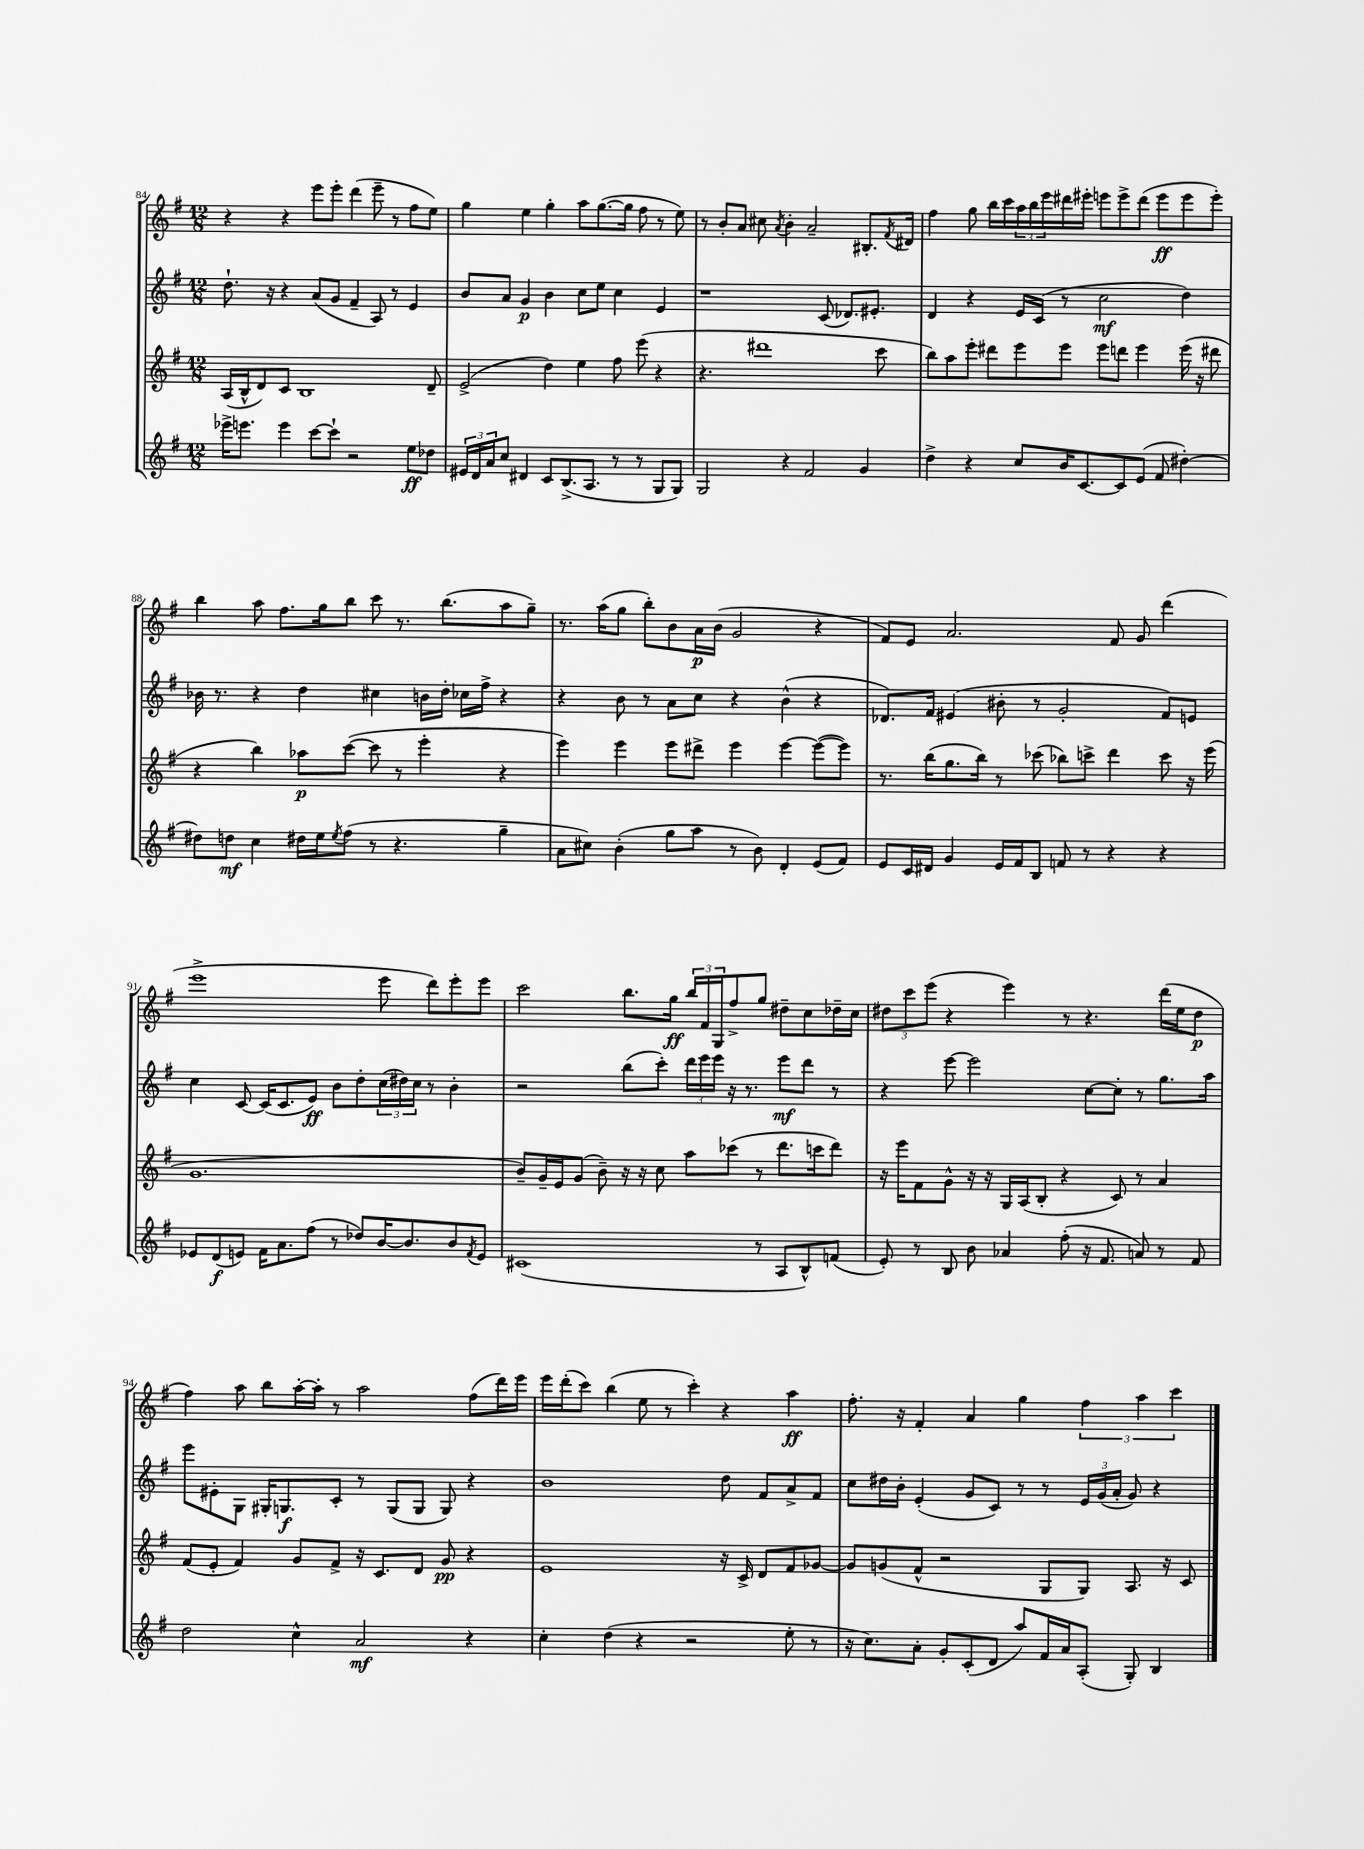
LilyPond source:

<<
\new StaffGroup <<
\new Staff = "s0" {
    \clef treble \key g \major \numericTimeSignature \time 12/8
    r4 r4 e'''8 e'''8-. d'''4( e'''8-- r8 fis''8 e''8) |
    g''4 e''4 g''4-. a''8 g''8.~( g''16 fis''8 r8 e''8) |
    r8 b'8-. a'8 cis''8 \acciaccatura { a'8 } b'4-. a'2-- bis8.-. \acciaccatura { fis'8 } dis'16 |
    fis''4 g''8 b''16 c'''16 \tuplet 3/2 { a''16 b''16 e'''16 } dis'''16 eis'''16-. e'''8 e'''8-> dis'''8( e'''8\ff e'''8 e'''8-.) |
    b''4 a''8 fis''8. g''16 b''8 c'''8 r8. b''8.( a''8 g''8--) |
    r8. a''16( g''8 b''8-.) b'8 a'16\p b'16( g'2 r4 |
    fis'8) e'8 a'2. fis'8 g'8 d'''4( |
    e'''1-> e'''8 d'''8) e'''8-. e'''8 |
    c'''2 b''8. g''16\ff \tuplet 3/2 { b''16 fis'16 g16 } fis''8-> g''8 dis''8-- c''8 des''16-- c''16 |
    \tuplet 3/2 { dis''8 c'''8 e'''8( } r4 e'''4) r8 r4. d'''16( e''16 dis''8\p |
    fis''4) a''8 b''8 a''16~-. a''16-. r8 a''2 fis''8( d'''16) e'''16 |
    e'''16 d'''16-.( c'''8) b''4( e''8 r8 c'''4-.) r4 a''4\ff |
    fis''8.-. r16 fis'4-. a'4 g''4 \tuplet 3/2 { fis''4 a''4 c'''4 } \bar "|." |
}
\new Staff = "s1" {
    \clef treble \key g \major \numericTimeSignature \time 12/8
    d''8.-! r16 r4 a'8( g'8 fis'4-- a8) r8 e'4 |
    b'8 a'8 g'4\p b'4 c''8 e''8 c''4 e'4 |
    r1 c'8( des'8.) eis'8.-. |
    d'4 r4 e'16 c'16( r8 c''2\mf d''4) |
    bes'16 r8. r4 d''4 cis''4 b'16 d''16-. ces''16 fis''16-> r4 |
    r4 b'8 r8 a'8 c''8 r4 b'4-^( r4 |
    des'8.) fis'16 eis'4( bis'8-. r8 g'2-. fis'8) e'8 |
    c''4 c'8~ c'16( c'8. e'8\ff) b'8 d''8-. \tuplet 3/2 { c''16( dis''16) c''16 } r8 b'4-. |
    r2 b''8( c'''8-.) \tuplet 3/2 { d'''16 e'''16 e'''16 } r16 r8. e'''8\mf d'''8 r8 |
    r4 e'''8~ e'''2 c''8~ c''8-. r8 g''8. a''16 |
    e'''8 eis'8-. g8 gis16-. g8.\f c'8-. r8 g8( g8 g8) r4 |
    b'1 d''8 fis'8 a'8-> fis'8 |
    c''8 dis''16 b'16-. e'4-.( g'8 c'8) r8 r8 \tuplet 3/2 { e'16 g'16( a'16-. } g'8) r4 \bar "|." |
}
\new Staff = "s2" {
    \clef treble \key g \major \numericTimeSignature \time 12/8
    a16( b16-^ d'8) c'8 b1 d'8-- |
    e'2->( d''4) e''4 fis''8 e'''8( r4 |
    r4. dis'''1 c'''8 |
    b''8) a''8 e'''8-. dis'''8 e'''8 e'''8 e'''8 d'''8 e'''4 e'''16( r16 dis'''8 |
    r4 b''4) aes''8\p c'''8~( c'''8 r8 e'''4-. r4 |
    e'''4) e'''4 e'''8 dis'''8-> e'''4 e'''4~ e'''8~( e'''8) |
    r8. b''16( g''8. b''16) r8 ces'''8( bes''8) c'''8-> d'''4 c'''8 r16 e'''16( |
    g'1. |
    b'8--) g'16-- e'16 g'8( b'8--) r16 r16 c''8 a''8 ces'''8( r8 d'''8. c'''16 d'''8) |
    r16 e'''16 fis'8 g'8-^ r16 r16 g16 a16( b8-. r4 c'8) r8 a'4 |
    fis'8( e'8-. fis'4) g'8 fis'8-> r16 c'8. d'8 g'8\pp r4 |
    e'1 r16 c'16-> d'8 fis'8 ges'8~ |
    ges'8 g'8( fis'8-^ r2 g8 g8) a8. r16 c'8 \bar "|." |
}
\new Staff = "s3" {
    \clef treble \key g \major \numericTimeSignature \time 12/8
    ees'''16-> e'''8. e'''4 c'''8~ c'''8-! r2 e''8\ff des''8 |
    \tuplet 3/2 { eis'16 d'16 a'16 } c''8 dis'4 c'8 b8.->( a8. r8 r8 g8 g8) |
    g2 r4 fis'2 g'4 |
    d''4-> r4 c''8 b'16 c'8.~ c'8 e'8( fis'8 dis''4~-.) |
    dis''8 d''8\mf c''4 dis''16 e''16 \acciaccatura { e''8 } fis''8( r8 r4. g''4-- |
    a'8 cis''8) b'4-.( g''8 a''8 r8 b'8) d'4-. e'8( fis'8) |
    e'8 c'16 dis'16 g'4 e'16 fis'16 b8 f'8 r8 r4 r4 |
    ees'8 d'8\f( e'8) fis'16 a'8. fis''8( r8 des''8) b'16~ b'8. b'8 \acciaccatura { fis'8 } e'8 |
    cis'1( r8 a8 b8-^) f'8( |
    e'8-.) r8 b8 b'8 aes'4 fis''8-.( r16 fis'8. a'8) r8 fis'8 |
    d''2 c''4-^ a'2\mf r4 |
    c''4-. d''4( r4 r2 e''8-. r8 |
    r16 c''8.) a'8-. g'8-. c'8-.( d'8 a''8) fis'16 a'16 a8-.( g8-.) b4 \bar "|." |
}
>>
>>
\layout { \context { \Score currentBarNumber = #84 } }
